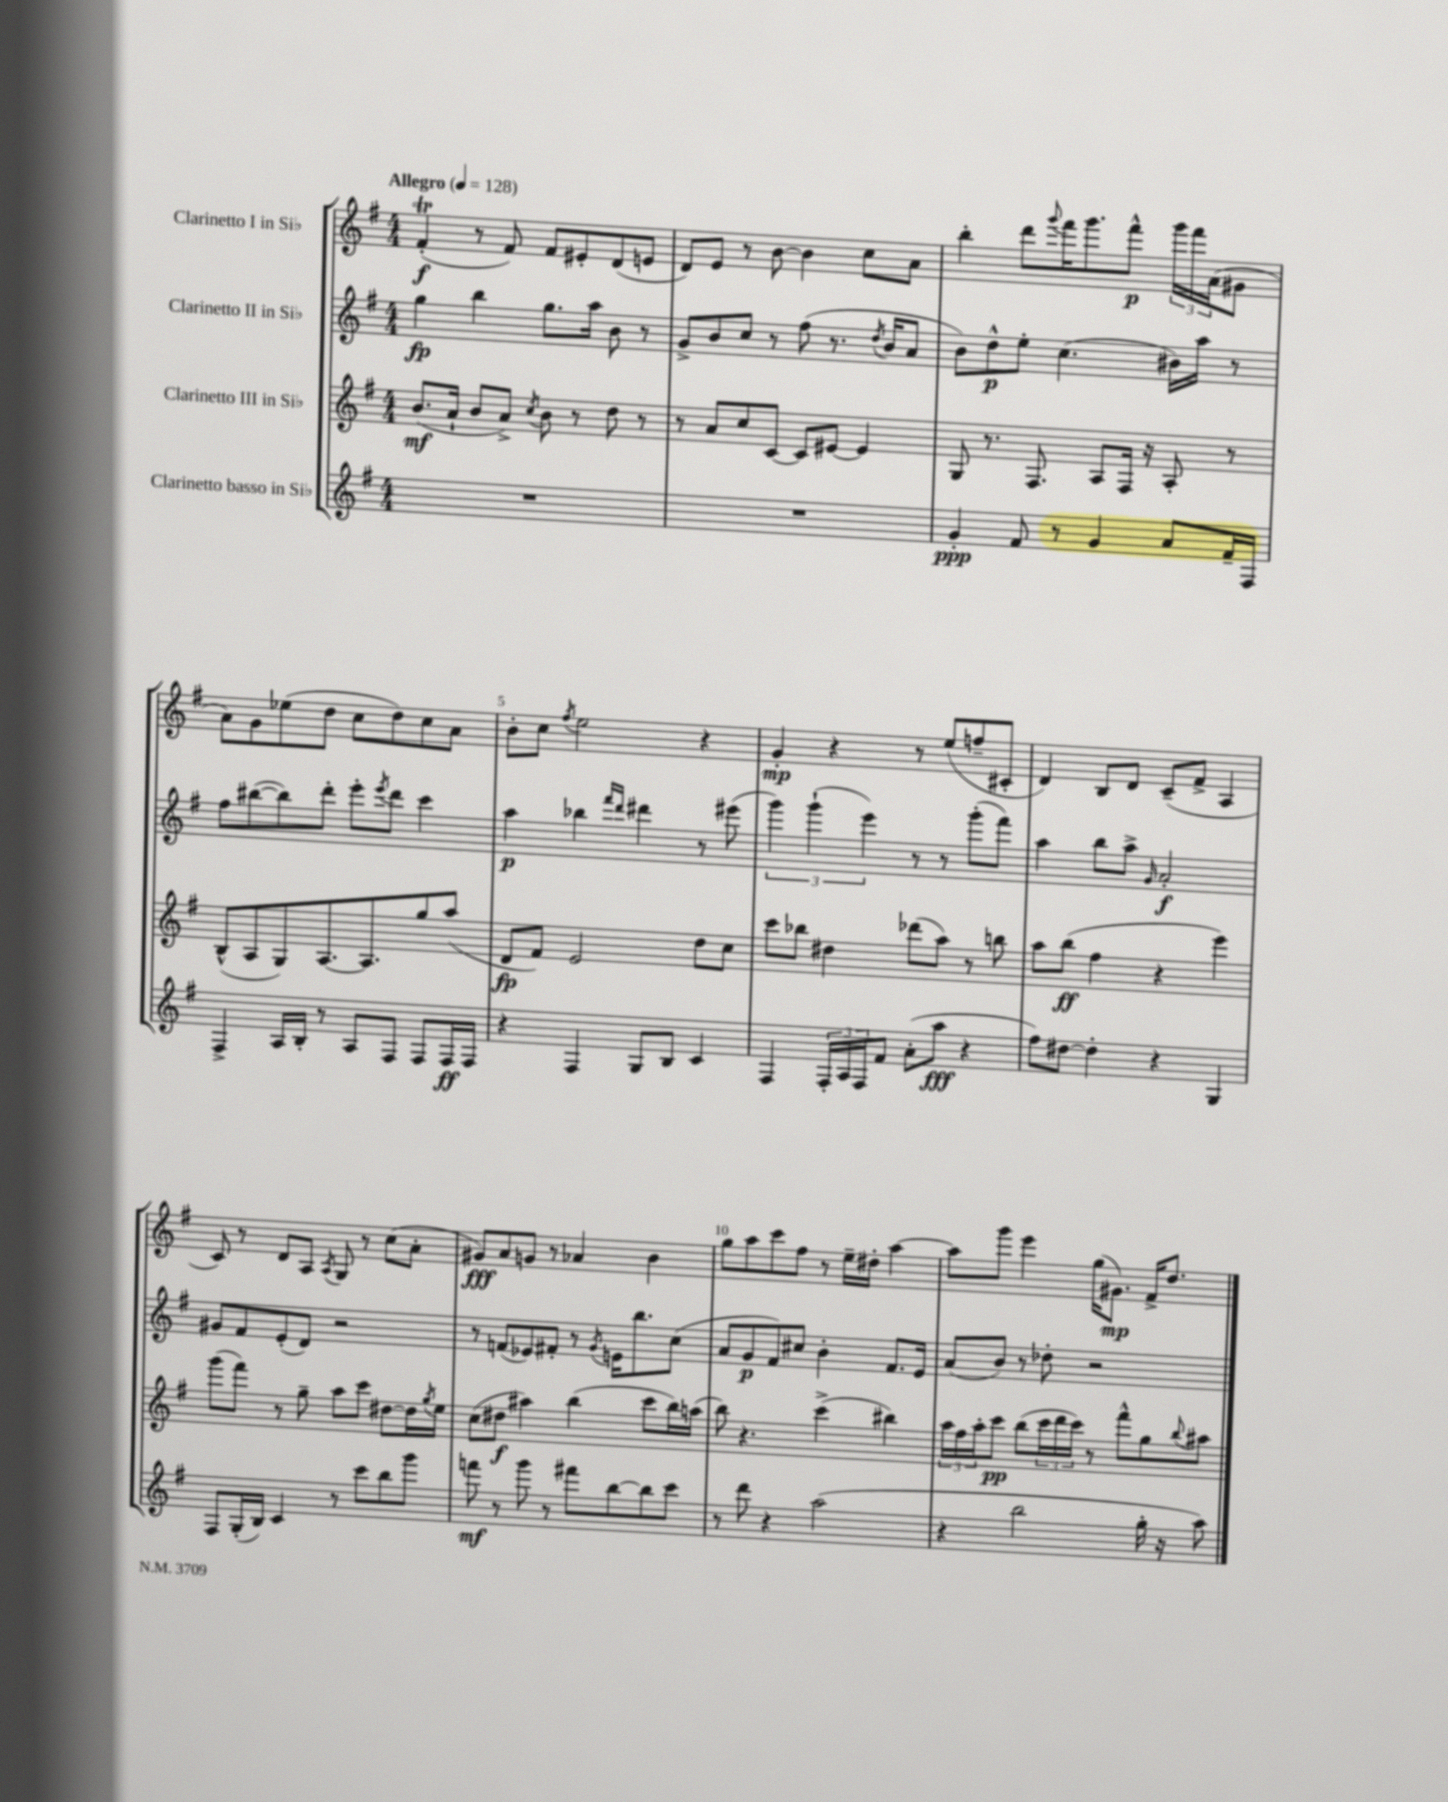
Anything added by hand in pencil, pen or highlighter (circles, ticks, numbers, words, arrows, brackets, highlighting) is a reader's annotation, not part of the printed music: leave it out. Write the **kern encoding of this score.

**kern	**kern	**kern	**kern
*staff4	*staff3	*staff2	*staff1
*clefG2	*clefG2	*clefG2	*clefG2
*k[f#]	*k[f#]	*k[f#]	*k[f#]
*M4/4	*M4/4	*M4/4	*M4/4
*MM128	*MM128	*MM128	*MM128
1r	(8.b	4gg	(4f#'
.	16a`	.	.
.	8b	4bb	8r
.	8a^)	.	8f#)
.	8qcc	.	.
.	8b	8.gg	8f#
.	8r	.	8e#'
.	.	16aa	.
.	8dd	8b	(8d
.	8r	8r	8e
=	=	=	=
1r	8r	8g^	8d)
.	8a	8b	8e
.	8cc	8cc	8r
.	[8c	8r	[8b
.	8c]	(8ff#	4b]
.	[8e#	8.r	.
.	4e#]	.	8cc
.	.	8qdd	.
.	.	16b	.
.	.	8a	8a
=	=	=	=
4g'	8G	8b)	4bb'
.	8.r	8dd^^	.
8f#	.	8ee'	8ddd
.	8.F#	.	.
.	.	.	8qqggg
8r	.	(4.cc	16fff#
.	.	.	8.ggg
4g	8A	.	.
.	16F#	.	8fff#^^
.	16r	.	.
8a	8A'	16b#)	24ggg
.	.	.	24fff#
.	.	16aa	.
.	.	.	(24a
16f#~	8r	8r	8g#
16F#	.	.	.
=	=	=	=
4F#^	(8B^^	8ff#	8a)
.	8A	([8bb#	8g
16A	8G)	8bb#])	(8ee-
16B'	.	.	.
8r	[8.A	8ddd'	8dd
8A	.	8eee'	8cc
.	8.A]	.	.
.	.	8qeee	.
8F#	.	8ddd	8dd)
8F#	8gg	4ccc	8cc
16F#	(8aa	.	8a
16F#	.	.	.
=	=	=	=
4r	8d	4aa	8b'
.	8f#)	.	8cc
.	.	.	8qff#
4F#	2e	4bb-	2ee
.	.	16qqfff#	.
.	.	16qqddd	.
8G	.	4ddd#	.
8B	.	.	.
4c	8dd	8r	4r
.	8cc	(8eee#	.
=	=	=	=
4F#	8ccc	6ggg)	4g'
.	8bb-	.	.
.	.	(6ggg`	.
24F#'	4dd#	.	4r
24A	.	.	.
24F#	.	6eee)	.
8f#	.	.	.
(8a'	(8ddd-	8r	8r
8aa	8aa)	8r	(8ee
4r	8r	(8ggg'	8ff~
.	8bb	8fff#)	8c#'
=	=	=	=
8ff#)	8aa	4aa	4d)
[8dd#	(8bb	.	.
4dd#']	4ff#	8bb	8B
.	.	8aa^	8d
.	.	16qqg	.
4r	4r	2a'	(8c~
.	.	.	8f#^
4G	4eee)	.	4A
=	=	=	=
8F#	(8ggg	8g#	8c)
(16G'	8fff#)	8f#	8r
16B)	.	.	.
4c	8r	(8e'	8d
.	8gg~	8d)	8A
.	.	.	8qA
8r	8aa	2r	8G
8ccc	8ccc	.	8r
8bb	[8dd#	.	(8cc
8ggg	16dd#]	.	8a'
.	8qgg	.	.
.	16ee	.	.
=	=	=	=
8fff	(8cc	8r	8g#)
8r	8dd#	(8f	8a
8ggg	4aa#)	8e-)	8g
8r	.	8f#'	8r
8fff#	(4bb	8r	4a-
.	.	8qg	.
[8bb	.	16e	.
.	.	8.bb	.
8bb]	8ccc	.	4b
8ccc	16bb)	(8cc	.
.	(16aa	.	.
=	=	=	=
8r	8bb)	8a	8gg
8ddd	4.r	8g	8aa
4r	.	8f#)	8ccc
.	.	8cc#	8ff#
(2aa	(4ccc^	4b'	8r
.	.	.	16ee~
.	.	.	16dd#'
.	4bb#)	8.f#	[4aa
.	.	16e	.
=	=	=	=
4r	24aa	(8a	8aa]
.	24ff#	.	.
.	24aa'	.	.
.	8ccc	8b)	8ggg
2bb	(8bb	8r	4eee
.	24ccc	8dd-'	.
.	24ddd	.	.
.	24ccc)	.	.
.	8r	2r	(16gg
.	.	.	8.g#)
.	8fff#^^	.	.
16gg'	8gg	.	16f#^
16r	.	.	8.dd
.	8qqbb	.	.
8aa)	8aa#	.	.
==	==	==	==
*-	*-	*-	*-
